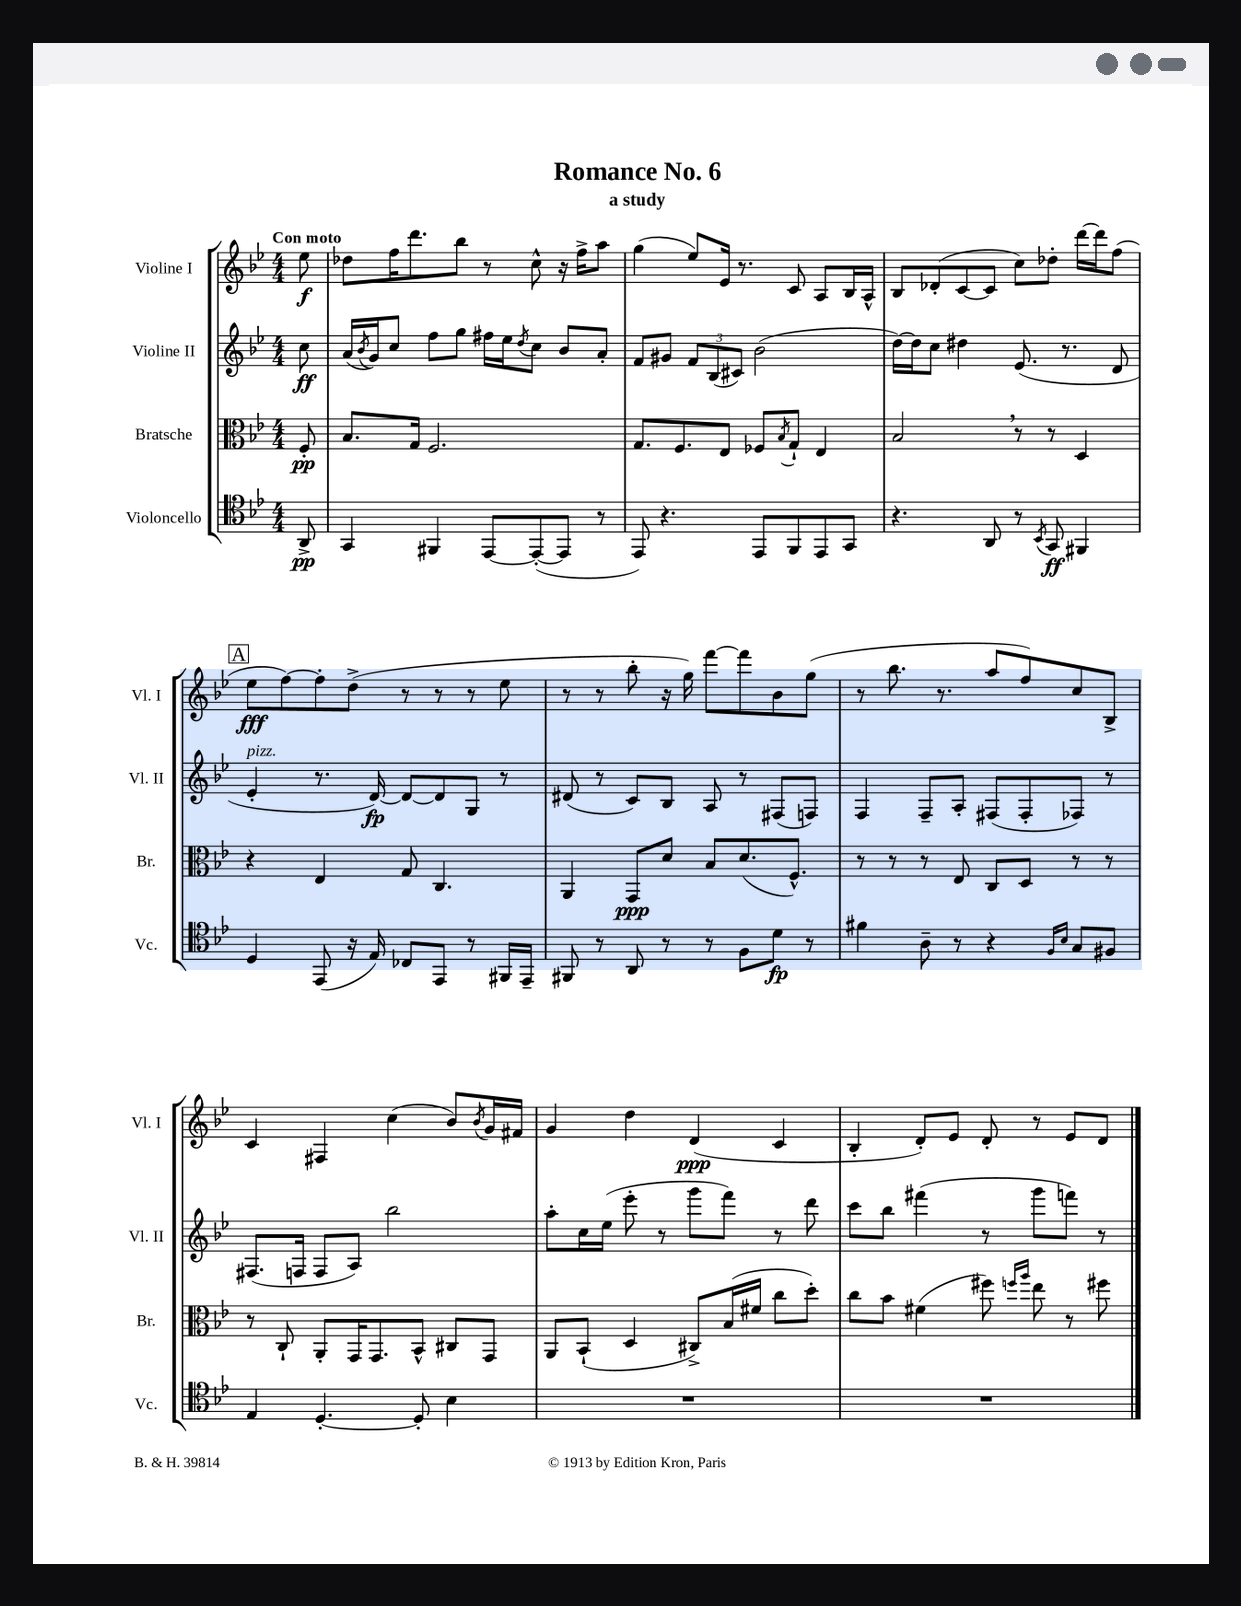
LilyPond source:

\header { title = "Romance No. 6" subtitle = "a study" }
<<
\new StaffGroup <<
\new Staff = "s0" \with { instrumentName = "Violine I" shortInstrumentName = "Vl. I" } {
    \clef treble \key bes \major \numericTimeSignature \time 4/4 \partial 8 \tempo "Con moto"
    ees''8\f |
    des''8 f''16 d'''8. bes''8 r8 c''8-^ r16 f''16-> a''8 |
    g''4( ees''8) ees'16 r8. c'8 a8 bes16 a16-^ |
    bes8 des'8-.( c'8~ c'8 c''8) des''8-. d'''16~ d'''16 f''8( |
    \mark \markup { \box "A" } ees''8\fff f''8~) f''8-. d''8->( r8 r8 r8 ees''8 |
    r8 r8 bes''8-. r16 g''16) f'''8~ f'''8 bes'8 g''8( |
    r8 bes''8. r8. a''8 f''8) c''8 bes8-> |
    c'4 fis4 c''4( bes'8) \acciaccatura { bes'8 } g'16 fis'16 |
    g'4 d''4 d'4\ppp( c'4 |
    bes4-. d'8-.) ees'8 d'8-. r8 ees'8 d'8 \bar "|." |
}
\new Staff = "s1" \with { instrumentName = "Violine II" shortInstrumentName = "Vl. II" } {
    \clef treble \key bes \major \numericTimeSignature \time 4/4 \partial 8
    c''8\ff |
    a'16( \acciaccatura { bes'8 } g'16) c''8 f''8 g''8 fis''16 ees''16 \acciaccatura { d''8 } c''8 bes'8 a'8-. |
    f'8 gis'8 \tuplet 3/2 { f'8 bes8( cis'8) } bes'2( |
    d''16~) d''16 c''8 dis''4 ees'8.( r8. d'8 |
    \mark \markup { \box "A" } ees'4-.^\markup { \italic "pizz." } r8. d'16~\fp) d'8~ d'8 g8 r8 |
    dis'8( r8 c'8) bes8 a8 r8 fis8( f8) |
    f4 f8-- a8-. fis8( fis8-. fes8) r8 |
    fis8.( f16 f8 a8) bes''2 |
    a''8-. c''16 ees''16( ees'''8-. r8 g'''8 f'''8) r8 d'''8 |
    c'''8 bes''8 fis'''4( r8 g'''8 f'''8) r8 \bar "|." |
}
\new Staff = "s2" \with { instrumentName = "Bratsche" shortInstrumentName = "Br." } {
    \clef alto \key bes \major \numericTimeSignature \time 4/4 \partial 8
    f8-.\pp |
    bes8. g16 f2. |
    g8. f8. ees8 fes8 \acciaccatura { bes8 } g8-! ees4 |
    bes2 \breathe r8 r8 d4 |
    \mark \markup { \box "A" } r4 ees4 g8 c4. |
    a,4 g,8\ppp d'8 bes8 d'8.( f8.-^) |
    r8 r8 r8 ees8 c8 d8 r8 r8 |
    r8 c8-! a,8-. g,16 g,8. bes,8-^ cis8 g,8 |
    a,8 bes,8-!( d4 cis8->) bes16( fis'16 c''8 d''8-.) |
    c''8 bes'8 fis'4( fis''8) \grace { f''16 a''16 } ees''8 r8 fis''8 \bar "|." |
}
\new Staff = "s3" \with { instrumentName = "Violoncello" shortInstrumentName = "Vc." } {
    \clef tenor \key bes \major \numericTimeSignature \time 4/4 \partial 8
    a,8->\pp |
    g,4 fis,4 ees,8~ ees,8~-.( ees,8 r8 |
    ees,8) r4. ees,8 f,8 ees,8 g,8 |
    r4. a,8 r8 \acciaccatura { bes,8 } g,8\ff fis,4 |
    \mark \markup { \box "A" } d4 ees,8( r16 ees16) ces8 ees,8 r8 fis,16 ees,16-- |
    fis,8 r8 a,8 r8 r8 f8 d'8\fp r8 |
    fis'4 a8-- r8 r4 \grace { f16 bes16 } g8 fis8 |
    ees4 d4.~-. d8-. bes4 |
    R1 |
    R1 \bar "|." |
}
>>
>>
\layout { \context { \Score \remove "Bar_number_engraver" } }
